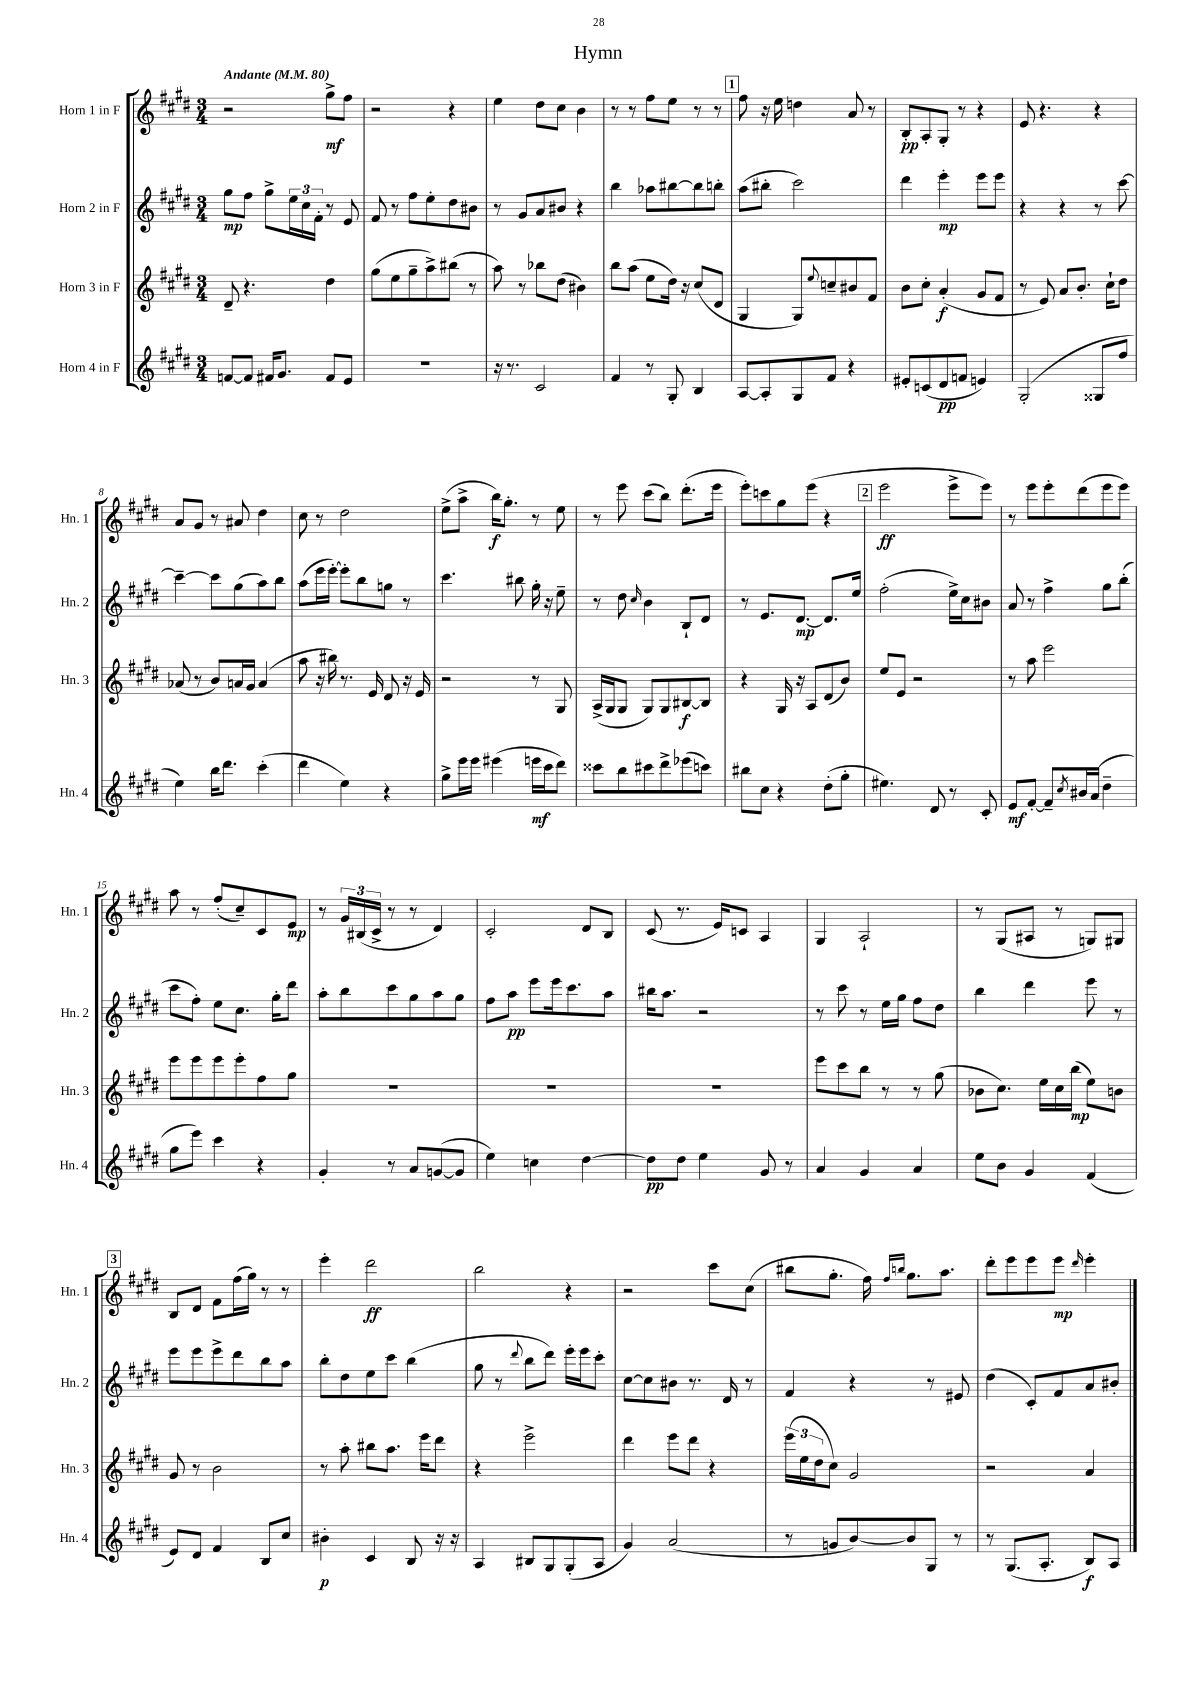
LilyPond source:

\header { title = "Hymn" }
<<
\new StaffGroup <<
\new Staff = "s0" \with { instrumentName = "Horn 1 in F" shortInstrumentName = "Hn. 1" } {
    \clef treble \key e \major \numericTimeSignature \time 3/4 \tempo "Andante" 4 = 80
    r2 gis''8->\mf fis''8 |
    r2 r4 |
    e''4 dis''8 cis''8 b'4 |
    r8 r8 fis''8 e''8 r8 r8 |
    \mark \markup { \box "1" } fis''8 r16 e''16 d''4 a'8 r8 |
    b8-.\pp a8-. gis8-. r8 r4 |
    e'8 r4. r4 |
    a'8 gis'8 r8 ais'8 dis''4 |
    cis''8 r8 dis''2 |
    e''8->( a''8-> b''16\f) gis''8.-. r8 e''8 |
    r8 e'''8 cis'''8( b''8) dis'''8.-.( e'''16 |
    e'''8-.) c'''8 gis''8 e'''8( r4 |
    \mark \markup { \box "2" } e'''2\ff e'''8-> e'''8) |
    r8 e'''8 e'''8-. dis'''8( e'''8 e'''8) |
    a''8 r8 fis''8-.( cis''8--) cis'8 e'8\mp |
    r8 \tuplet 3/2 { gis'16 bis16( cis'16-> } r8 r8 dis'4) |
    cis'2-. dis'8 b8 |
    cis'8( r8. e'16) c'8 a4 |
    gis4 a2-! |
    r8 gis8( ais8 r8 g8) gis8 |
    \mark \markup { \box "3" } b8 dis'8 fis'8 fis''16( gis''16) r8 r8 |
    e'''4-. dis'''2\ff |
    b''2 r4 |
    r2 cis'''8 cis''8( |
    bis''8 gis''8.-. fis''16) \grace { fis''16 b''16 } gis''8. a''8. |
    dis'''8-. e'''8 e'''8 e'''8\mp \grace { dis'''16 } e'''4-. \bar "|." |
}
\new Staff = "s1" \with { instrumentName = "Horn 2 in F" shortInstrumentName = "Hn. 2" } {
    \clef treble \key e \major \numericTimeSignature \time 3/4
    gis''8\mp fis''8 gis''8-> \tuplet 3/2 { e''16 cis''16 fis'16-. } r8 e'8 |
    fis'8 r8 fis''8 e''8-. dis''8 bis'8 |
    r8 gis'8 a'8 bis'8 r4 |
    b''4 aes''8 bis''8~ bis''8 b''8-. |
    \mark \markup { \box "1" } a''8( bis''8-. cis'''2) |
    dis'''4 e'''4-.\mp e'''8 e'''8 |
    r4 r4 r8 cis'''8~ |
    cis'''4~-- cis'''8 gis''8( a''8) b''8 |
    a''8( e'''16 e'''16~-.) e'''8-. b''8 g''8 r8 |
    cis'''4. bis''8 gis''16-. r16 e''8-- |
    r8 dis''8 \grace { cis''16 } b'4 b8-! dis'8 |
    r8 e'8. dis'8.~\mp dis'8. e''16 |
    \mark \markup { \box "2" } fis''2-.( e''16->) cis''16 bis'8 |
    a'8 r8 fis''4-> gis''8 b''8-.( |
    cis'''8 fis''8-.) e''8 cis''8. gis''16-. dis'''8 |
    a''8-. b''8 cis'''8 gis''8 a''8 gis''8 |
    fis''8 a''8\pp e'''8 e'''16 cis'''8. a''8 |
    bis''16 a''8. r2 |
    r8 cis'''8 r8 e''16 gis''16 fis''8 dis''8 |
    b''4 dis'''4 e'''8 r8 |
    \mark \markup { \box "3" } e'''8 e'''8 e'''8-> dis'''8 b''8 a''8 |
    b''8-. dis''8 e''8 cis'''8 b''4( |
    gis''8 r8 \appoggiatura { dis'''8 } b''8 dis'''8) e'''16-. e'''16 cis'''8-. |
    cis''8~ cis''8 bis'8 r8. dis'16 r8 |
    fis'4 r4 r8 eis'8 |
    dis''4( cis'8-.) fis'8 a'8 bis'8-. \bar "|." |
}
\new Staff = "s2" \with { instrumentName = "Horn 3 in F" shortInstrumentName = "Hn. 3" } {
    \clef treble \key e \major \numericTimeSignature \time 3/4
    dis'8-- r4. dis''4 |
    gis''8( e''8 gis''8-- a''8->) bis''8( r8 |
    a''8) r8 bes''8 dis''8( bis'4) |
    b''8 a''8( e''8 dis''16) r16 cis''8( dis'8 |
    \mark \markup { \box "1" } gis4 gis8) \appoggiatura { e''8 } c''8-- bis'8 fis'8 |
    b'8 cis''8-. a'4-.\f( gis'8 fis'8 |
    r8 e'8) a'8 b'8.-. cis''16-! dis''8 |
    aes'8( r8 b'8) a'16 gis'16 a'4( |
    a''8 r16 bis''16) r8. e'16 dis'8 r16 e'16 |
    r2 r8 gis8 |
    a16->( gis16 gis8 gis8) gis8 bis8~\f bis8 |
    r4 gis16 r16 a8 dis'8( b'8) |
    \mark \markup { \box "2" } e''8 e'8 r2 |
    r8 a''8 e'''2 |
    e'''8 e'''8 e'''8 e'''8-. fis''8 gis''8 |
    R2. |
    R2. |
    R2. |
    e'''8 cis'''8 b''8 r8 r8 gis''8( |
    bes'8 cis''8.) e''16 cis''16 b''16\mp( e''8) b'8 |
    \mark \markup { \box "3" } gis'8 r8 b'2 |
    r8 a''8-. bis''8 a''8. e'''16 dis'''8 |
    r4 e'''2-> |
    dis'''4 e'''8 dis'''8 r4 |
    \tuplet 3/2 { e'''16( e''16 dis''16 } cis''8) gis'2 |
    r2 a'4 \bar "|." |
}
\new Staff = "s3" \with { instrumentName = "Horn 4 in F" shortInstrumentName = "Hn. 4" } {
    \clef treble \key e \major \numericTimeSignature \time 3/4
    f'8~ f'8 fis'16 gis'8. fis'8 e'8 |
    R2. |
    r16 r8. cis'2 |
    fis'4 r8 gis8-. b4 |
    \mark \markup { \box "1" } a8~ a8-. gis8 fis'8 r4 |
    eis'8-. c'8( dis'8\pp f'8 e'4) |
    gis2-.( gisis8 fis''8 |
    e''4) b''16 dis'''8. cis'''4-.( |
    dis'''4 e''4) r4 |
    gis''8-> e'''16 e'''16 eis'''4( e'''16\mf cis'''16 dis'''8) |
    cisis'''8 b''8 cis'''8 dis'''8-> ees'''8( c'''8) |
    bis''8 cis''8 r4 dis''8-.( gis''8-. |
    \mark \markup { \box "2" } eis''4.) dis'8 r8 cis'8-. |
    e'8\mf fis'8~-. fis'8-- \acciaccatura { cis''8 } bis'16 a'16( dis''4-- |
    gis''8 e'''8) cis'''4 r4 |
    gis'4-. r8 a'8 g'8~( g'8 |
    e''4) c''4 dis''4~ |
    dis''8\pp dis''8 e''4 gis'8 r8 |
    a'4 gis'4 a'4 |
    e''8 b'8 gis'4 fis'4( |
    \mark \markup { \box "3" } e'8) dis'8 fis'4 b8 cis''8 |
    bis'4-.\p cis'4 b8 r16 r16 |
    a4 bis8 gis8 gis8-.( a8 |
    gis'4) a'2( |
    r8 g'8 b'8~) b'8 gis8 r8 |
    r8 gis8.( a8.-. b8\f) a8 \bar "|." |
}
>>
>>
